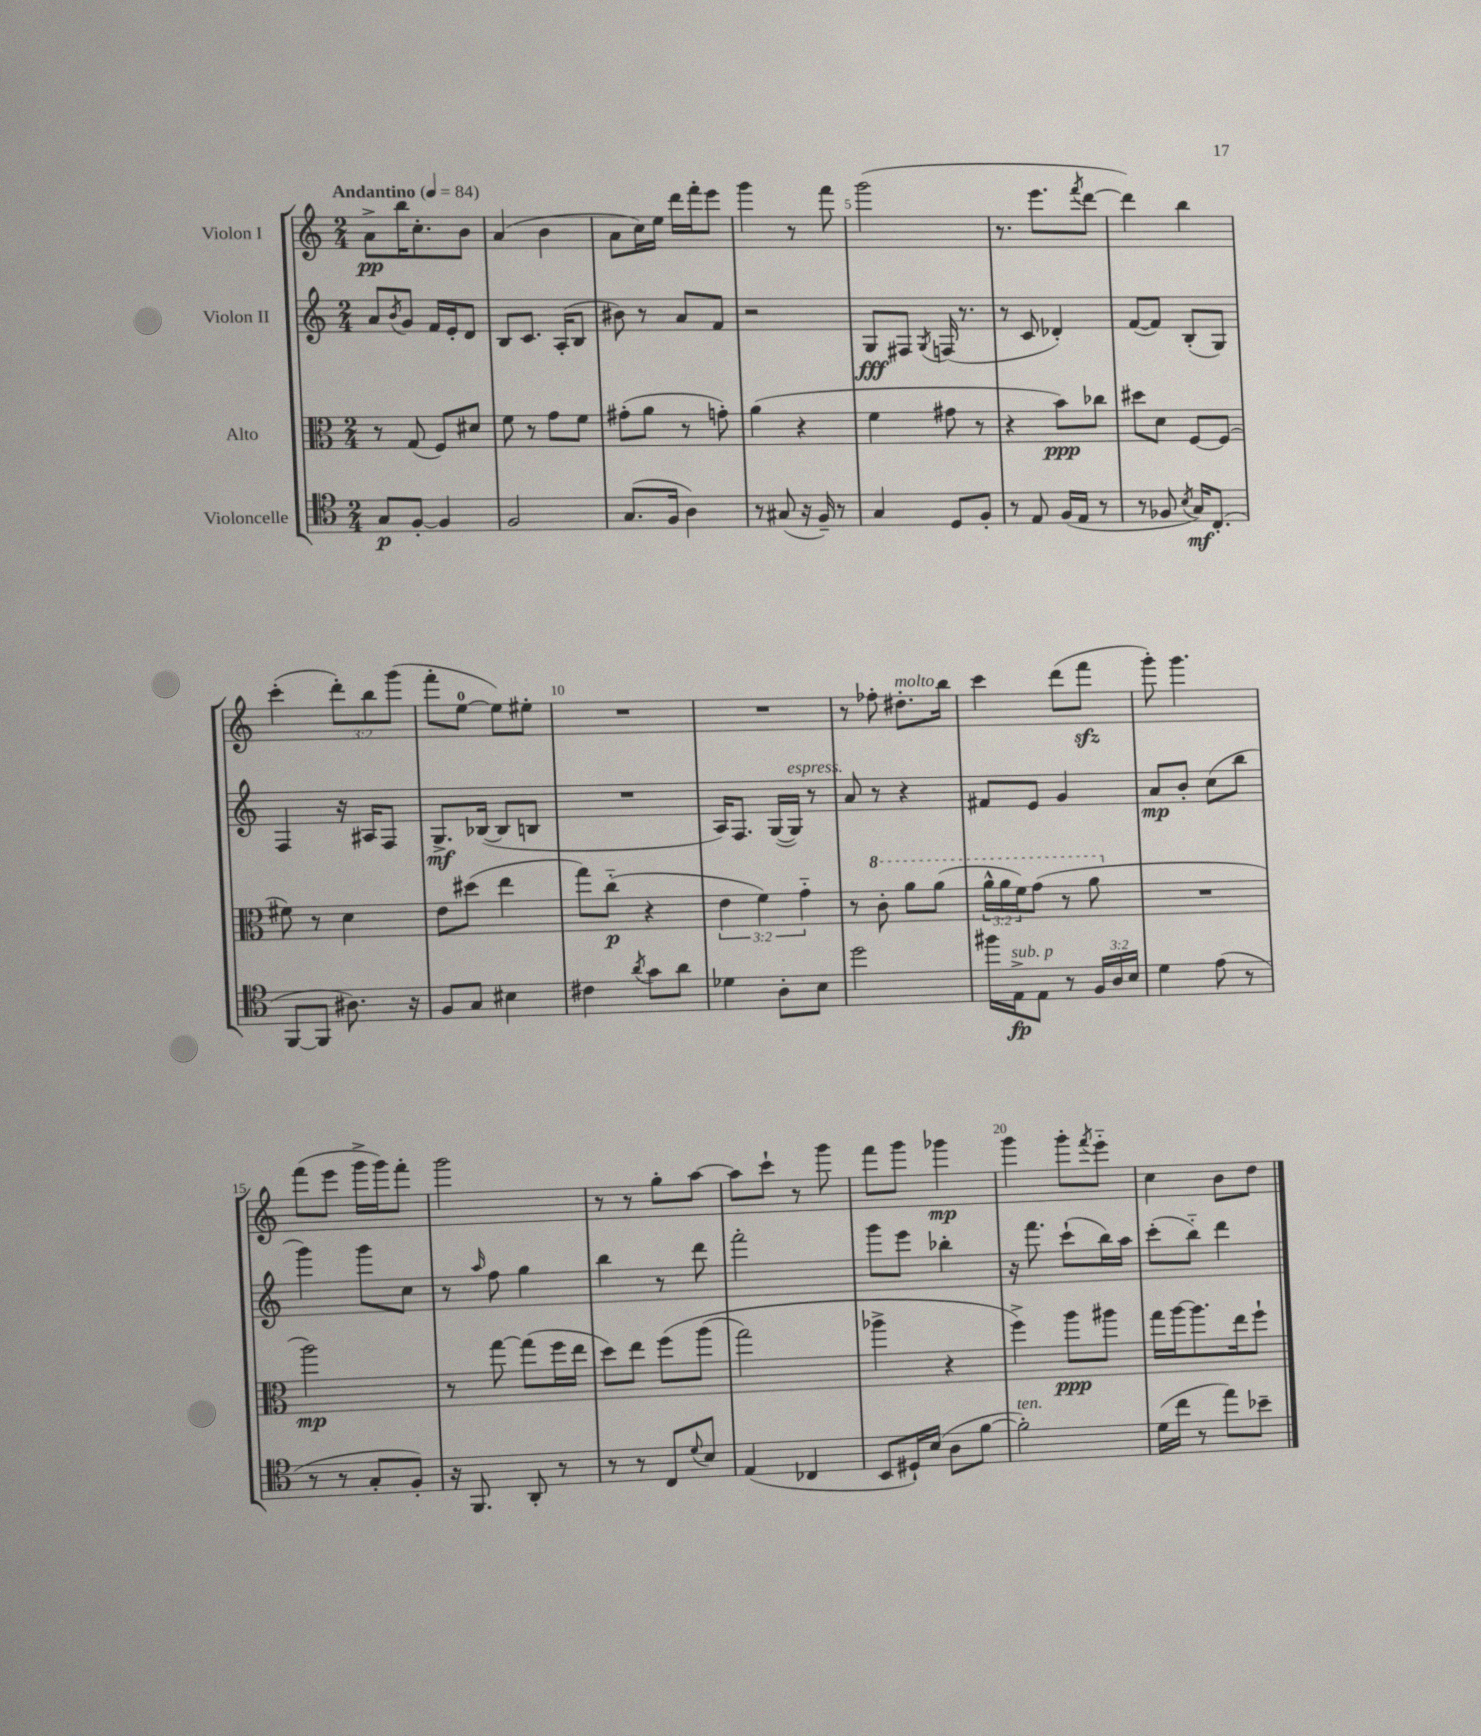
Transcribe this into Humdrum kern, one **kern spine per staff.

**kern	**kern	**kern	**kern
*staff4	*staff3	*staff2	*staff1
*clefC4	*clefC3	*clefG2	*clefG2
*k[]	*k[]	*k[]	*k[]
*M2/4	*M2/4	*M2/4	*M2/4
*MM84	*MM84	*MM84	*MM84
8G/L	8r	8a/L	8a^\L
.	.	8qb/	.
[8F'/J	(8G/	8g/J	16bb\K
.	.	.	8.cc'\
4F/]	8F/L)	16f/LL	.
.	.	16e'/J	.
.	8d#/J	8d/J	8b\J
=	=	=	=
2F/	8f\	8B/L	(4a/
.	8r	8.c/J	.
.	8g\L	.	4b\
.	.	(16A'/LK	.
.	8f\J	8B/J	.
=	=	=	=
(8.G/L	(8g#'\L	8b#\)	8a\L
.	8a\J	8r	16cc\L)
16F/Jk	.	.	16ee\JJ
4A\)	8r	8a/L	16ddd\LL
.	.	.	16fff'\J
.	8g'\)	8f/J	8eee\J
=	=	=	=
8r	(4a\	2r	4ggg\
(8G#/	.	.	.
16r	4r	.	8r
16F~/)	.	.	.
8r	.	.	8fff\
=	=	=	=
4G/	4f\	8G/L	(2ggg\
.	.	8F#/J	.
.	.	8qG/	.
8D/L	8g#\	(16F/	.
.	.	8.r	.
8F'/J	8r	.	.
=	=	=	=
8r	4r	8r	8.r
8E/	.	8c/	.
.	.	.	8.eee\L
(16F/LL	8b\L)	4d-'/)	.
16E/JJ	.	.	.
.	.	.	8qfff/
8r	8cc-\J	.	[8ddd\J
=	=	=	=
8r	8dd#\L	([8f/L	4ddd\])
8F-/	8d\J	8f/]J)	.
8qB/	.	.	.
16G/LK)	[8F/L	(8B'/L	4bb\
(8.C'/J	.	.	.
.	(8F/]J	8G/J)	.
=	=	=	=
[8FF/L	8f#\)	4F/	(4ccc'\
8FF/]J	8r	.	.
8.A#\)	4d\	16r	12ddd'\L)
.	.	16A#/LK	.
.	.	.	12bb\
.	.	8F/J	.
.	.	.	(12ggg\J
16r	.	.	.
=	=	=	=
8F/L	8e\L	8.G^/L	8fff'\L
8G/J	(8dd#\J	.	[8ee\J
.	.	([16B-/Jk	.
4B#\	4ee\	8B-/]L	8ee\]L)
.	.	8B/J	8ee#'\J
=	=	=	=
4c#\	8gg\L)	2r	2r
.	(8cc'~\J	.	.
8qa/	.	.	.
8g\L	4r	.	.
8a\J	.	.	.
=	=	=	=
4d-\	6e\	16A/LK)	2r
.	.	8.F/J	.
.	6f\)	.	.
8A'\L	.	([16G/LL	.
.	.	16G/]JJ)	.
.	6g'~\	.	.
8B\J	.	8r	.
=	=	=	=
2dd\	8r	8a/	8r
.	8cc'\	8r	8ff-'\
.	8aa\L	4r	8.dd#'\L
.	(8aa\J	.	.
.	.	.	16bb\Jk
=	=	=	=
16ff#\LL	24aa^^\LL	8f#/L	4ccc\
.	24aa\	.	.
16E^\J	.	.	.
.	24ff\J)	.	.
8E\J	(8gg\J	8e/J	.
8r	8r	4g/	(8ddd\L
24F/LL	8aa\	.	8fff\J
24A/	.	.	.
24B/JJ	.	.	.
=	=	=	=
4d\	2r	8a/L	8ggg'\)
.	.	8b'/J	4.ggg\
(8e\	.	(8cc\L	.
8r	.	8bb\J	.
=	=	=	=
8r	2aa\)	4ggg\)	(8fff\L
8r	.	.	8eee\J
8G'/L	.	8ggg\L	16ggg^\LL
.	.	.	16ggg\J)
8F'/J)	.	8cc\J	8fff'\J
=	=	=	=
16r	8r	8r	2ggg\
8.FF/	.	.	.
.	.	16qqaa/	.
.	[8gg\	8ff\	.
8AA'/	(8gg\]L	4gg\	.
8r	16ff\L	.	.
.	16ee\JJ	.	.
=	=	=	=
8r	8dd\L)	4bb\	8r
8r	8ee\J	.	8r
8C/L	&(8ff\L	8r	8gg'\L
8qqd/	.	.	.
8B/J	(8aa\J	8ddd\	[8aa\J
=	=	=	=
(4E/	2gg\)	2fff'\	8aa\]L
.	.	.	8ccc`\J
4C-/	.	.	8r
.	.	.	8ggg\
=	=	=	=
8BB/L	4aa-^\	8ggg\L	8fff\L
16D#`/L)	.	8eee\J	8ggg\J
(16B/JJ	.	.	.
8A\L	4r	4bb-'\	4ggg-\
[8f\J	.	.	.
=	=	=	=
2f'\])	4ff^\&)	16r	4ggg\
.	.	8.fff\	.
.	8aa\L	(8ccc`\L	8ggg'\L
.	.	.	8qfff/
.	8aa#\J	16bb\L)	8eee'~\J
.	.	16aa\JJ	.
=	=	=	=
(16d\LL	16gg\LL	(8ccc'\L	4cc\
16cc\JJ	[16aa\J	.	.
8r	8.aa\]	8bb'~\J)	.
8ee\L)	.	4ddd\	8b\L
.	16ee\k	.	.
8b-~\J	8ff`\J	.	8dd\J
==	==	==	==
*-	*-	*-	*-
